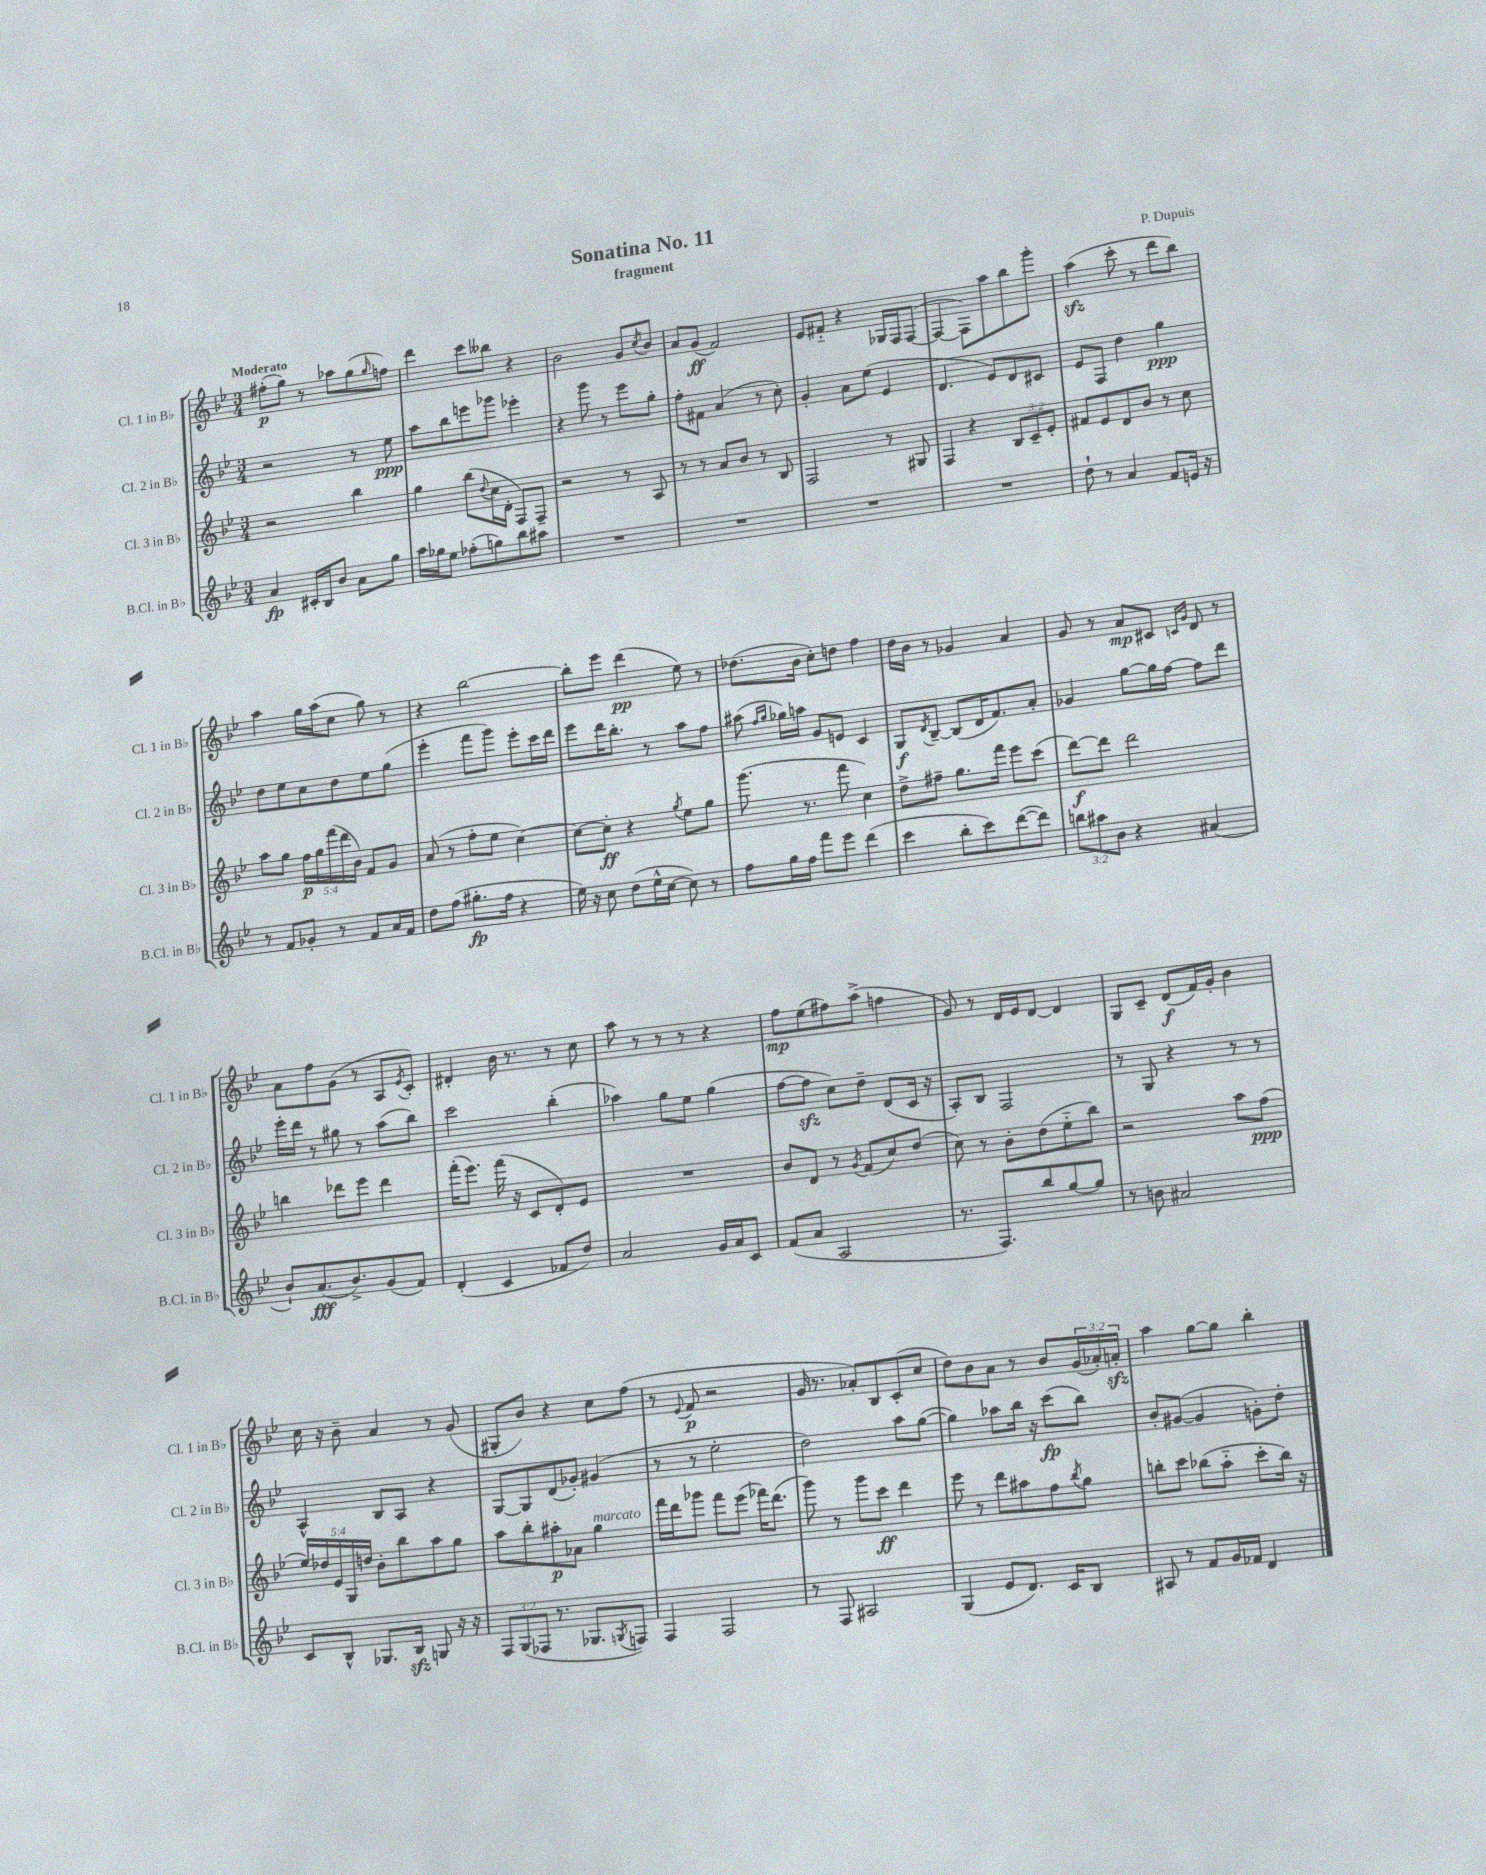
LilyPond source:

\header { title = "Sonatina No. 11" composer = "P. Dupuis" subtitle = "fragment" }
<<
\new StaffGroup <<
\new Staff = "s0" \with { instrumentName = "Cl. 1 in Bb" shortInstrumentName = "Cl. 1 in Bb" } {
    \clef treble \key bes \major \numericTimeSignature \time 3/4 \override Staff.TupletNumber.text = #tuplet-number::calc-fraction-text \tempo "Moderato"
    fis''8-.\p( g''8) r8 aes''8 g''8( \grace { g''16 } f''8) |
    d'''4 c'''8 beses''8 r4 |
    bes'2 g'8 \acciaccatura { c''8 } bes'8 |
    a'8 g'8\ff( f'2) |
    ees'8 fis'8-_ r4 ges16 f16 f8~( |
    f4~ f8) a''8 bes''8 g'''8-. |
    a''4\sfz( c'''8-. r8 d'''8 bes''8) |
    a''4 g''16 a''16( c''8 g''8) r8 |
    r4 bes''2~ |
    bes''8-. ees'''8 d'''4\pp( ees''8) r8 |
    des''8.( bes'16 c''8-.) d''8 f''4 |
    d''16 bes'16 r8 ges'4 a'4 |
    g'8 r8 a'8\mp cis'8 \grace { c'16 g'16 } d'8 r8 |
    a'8 f''8 g'8( r8 a8 \acciaccatura { ees'8 } c'8-.) |
    dis'4-. bes'16 r8. r8 c''8 |
    a''8 r8 r8 r8 r4 |
    f''8\mp ees''8( fis''8) a''8->( f''4 |
    g'8) r8 d'16 ees'16 d'8~ d'4 |
    g8 c'8-- d'8\f( f'16) g'16-. bes'4 |
    c''16 r16 bes'8-- a'4 r8 g'8( |
    gis8-. bes'8) r4 c''8 f''8( |
    r8 \appoggiatura { ees'8 } f'8\p r2 |
    g'16 r8. aes'8-.) bes8 c'8-.( c''8 |
    d''8) bes'8 a'8 r8 bes'8 \tuplet 3/2 { g'16( aes'16-.) a'16-.\sfz } |
    a''4 g''8~ g''8 bes''4-. \bar "|." |
}
\new Staff = "s1" \with { instrumentName = "Cl. 2 in Bb" shortInstrumentName = "Cl. 2 in Bb" } {
    \clef treble \key bes \major \numericTimeSignature \time 3/4
    r2 r8 ees''8\ppp |
    a''8 bes''8 e'''8 ges'''8 ees'''4-. |
    r4 g'''8 r8 ees'''8 g''8-. |
    f''8-. fis'8 a'4( r8 c''8-.) |
    g'4-. a'8 ees''8( ees'4 |
    d'4. ees'8) d'8 cis'8 |
    ees'8 f8 d''4 g''4\ppp |
    d''8 ees''8 c''8 d''8 ees''8 g''8( |
    ees'''4-. f'''8 g'''8) ees'''8-. c'''16 d'''16 |
    ees'''8 d'''16 bes''8.-. r8 a''8 f''8 |
    ais''8( \grace { f''16 g''16 } ges''16) a''16 g'8 e'8 c'4 |
    g8\f \acciaccatura { d'8 } bes8~-- bes8( d'16 f'8.) a'8-. |
    ges'4 g''8~ g''16 f''16~ f''8 d'''8 |
    ees'''16-. d'''16 r8 gis''8 r8 a''8( bes''8) |
    c'''2 bes''4-.( |
    aes''4) g''8 ees''8 g''4( |
    f''8~ f''8\sfz c''8) d''8-- d'8( c'16 r16 |
    a8-.) bes8 f2 |
    r8 g8 r4 r8 r8 |
    a4-^ bes8 a8 r4 |
    g8~ g8 d'8( ges'8-.) gis'4( |
    r8 r8 ees''2-. |
    d''2) a''8 g''8~( |
    g''4) aes''8 bes''16 r16 c'''8\fp( bes''8) |
    bes'8-. gis'8~( gis'4 g'8-.) d''8-. \bar "|." |
}
\new Staff = "s2" \with { instrumentName = "Cl. 3 in Bb" shortInstrumentName = "Cl. 3 in Bb" } {
    \clef treble \key bes \major \numericTimeSignature \time 3/4 \override Staff.TupletNumber.text = #tuplet-number::calc-fraction-text
    r2 bes''4 |
    g''4 bes''8( \appoggiatura { d''8 } c''16 d'16-. f8) f8-- |
    r2 r8 a8 |
    r8 r8 a'8 bes'8 r8 bes8 |
    f2 r8 gis8 |
    f4 r4 \tuplet 3/2 { bes8 c'8-- ees'8-. } |
    fis'8 ees'8 d'8 bes'8 r8 c''8 |
    a''8 g''8 \tuplet 5/4 { f''16\p g''16 f'''16( d'''16 bes'16) } f'8 g'8 |
    a'8( r8 f''8-. ees''8 c''4~) |
    c''8~ c''8-.\ff r4 \acciaccatura { g''8 } ees''8 g''8 |
    g'''8.( r8. f'''8 c''4) |
    d''8-> fis''8-- g''8. f'''16 ees'''8 c'''8( |
    d'''8~\f) d'''8 d'''2 |
    b''4 des'''8 ees'''8 des'''4 |
    f'''16-.( ees'''8.) f'''16( r16 c'8 d'8-.) ees'8 |
    R2. |
    bes'8 d'8 r8 \acciaccatura { g'8 } f'8( c''8) d''8( |
    c''8) r8 bes'8-. d''8( ees''8-_ bes''8) |
    r2 a''8 f''8\ppp( |
    \tuplet 5/4 { ees''16) des''16 ees'16 g16 d''16 } bes'8-. bes''8 a''8 g''8 |
    a''8 bes''8-. ais''8-.\p aes'8 g''4^\markup { \italic "marcato" } |
    f'''16 d'''16 ges'''8 f'''8 ees'''8( fes'''16) d'''8.( |
    g'''8) r8 g'''8 c'''8\ff d'''4 |
    ees'''8 r8 d'''8 ais''8 f''8 \acciaccatura { bes''8 } g''8 |
    b''8-. c'''8 bes''8( a''8-_ c'''8-. bes''16) r16 \bar "|." |
}
\new Staff = "s3" \with { instrumentName = "B.Cl. in Bb" shortInstrumentName = "B.Cl. in Bb" } {
    \clef treble \key bes \major \numericTimeSignature \time 3/4 \override Staff.TupletNumber.text = #tuplet-number::calc-fraction-text
    a'4\fp cis'16-. bes16 bes'8 a'8 g''8 |
    a''16 ges''16 ees''8 fes''8-.( g''8) bes''8 ais''8 |
    R2. |
    R2. |
    R2. |
    R2. |
    d''8-! r8 a'4 f'8 e'16 r16 |
    r8 f'8 ges'8-. r8 f'8 a'16 f'16 |
    d''8 f''8( gis''8.-.\fp f''16 r4 |
    ees''16) r16 c''8 d''8( ees''16-^ c''16~ c''8) r8 |
    f''8 g''16 f''16 f'''8 ees'''8 d'''4( |
    c'''4 bes''8-. c'''8) d'''8~( d'''8) |
    \tuplet 3/2 { b''8 ais''8 bes'8 } r4 ais'4( |
    bes'8-!) a'8.\fff( bes'8.->) g'8( f'8) |
    d'4-.( c'4 fes'8 d''8) |
    a'2 g'16 a'16 c'8 |
    f'8( a'8 a2 |
    r8. f8.) bes''8 g''8~ g''8 |
    r8 b'8 ais'2 |
    c'8 bes8-^ ges8. bes16\sfz g8 r16 r16 |
    \tuplet 3/2 { f8 g8( fes8 } r8. ges8. \acciaccatura { g8 } f8) |
    f4 f2 |
    r8 f8 ais2 |
    g4( ees'8 d'8.) c'16 bes8 |
    ais8 r8 f'8 g'16 fes'16 d'4 \bar "|." |
}
>>
>>
\layout { \context { \Score \remove "Bar_number_engraver" } }
